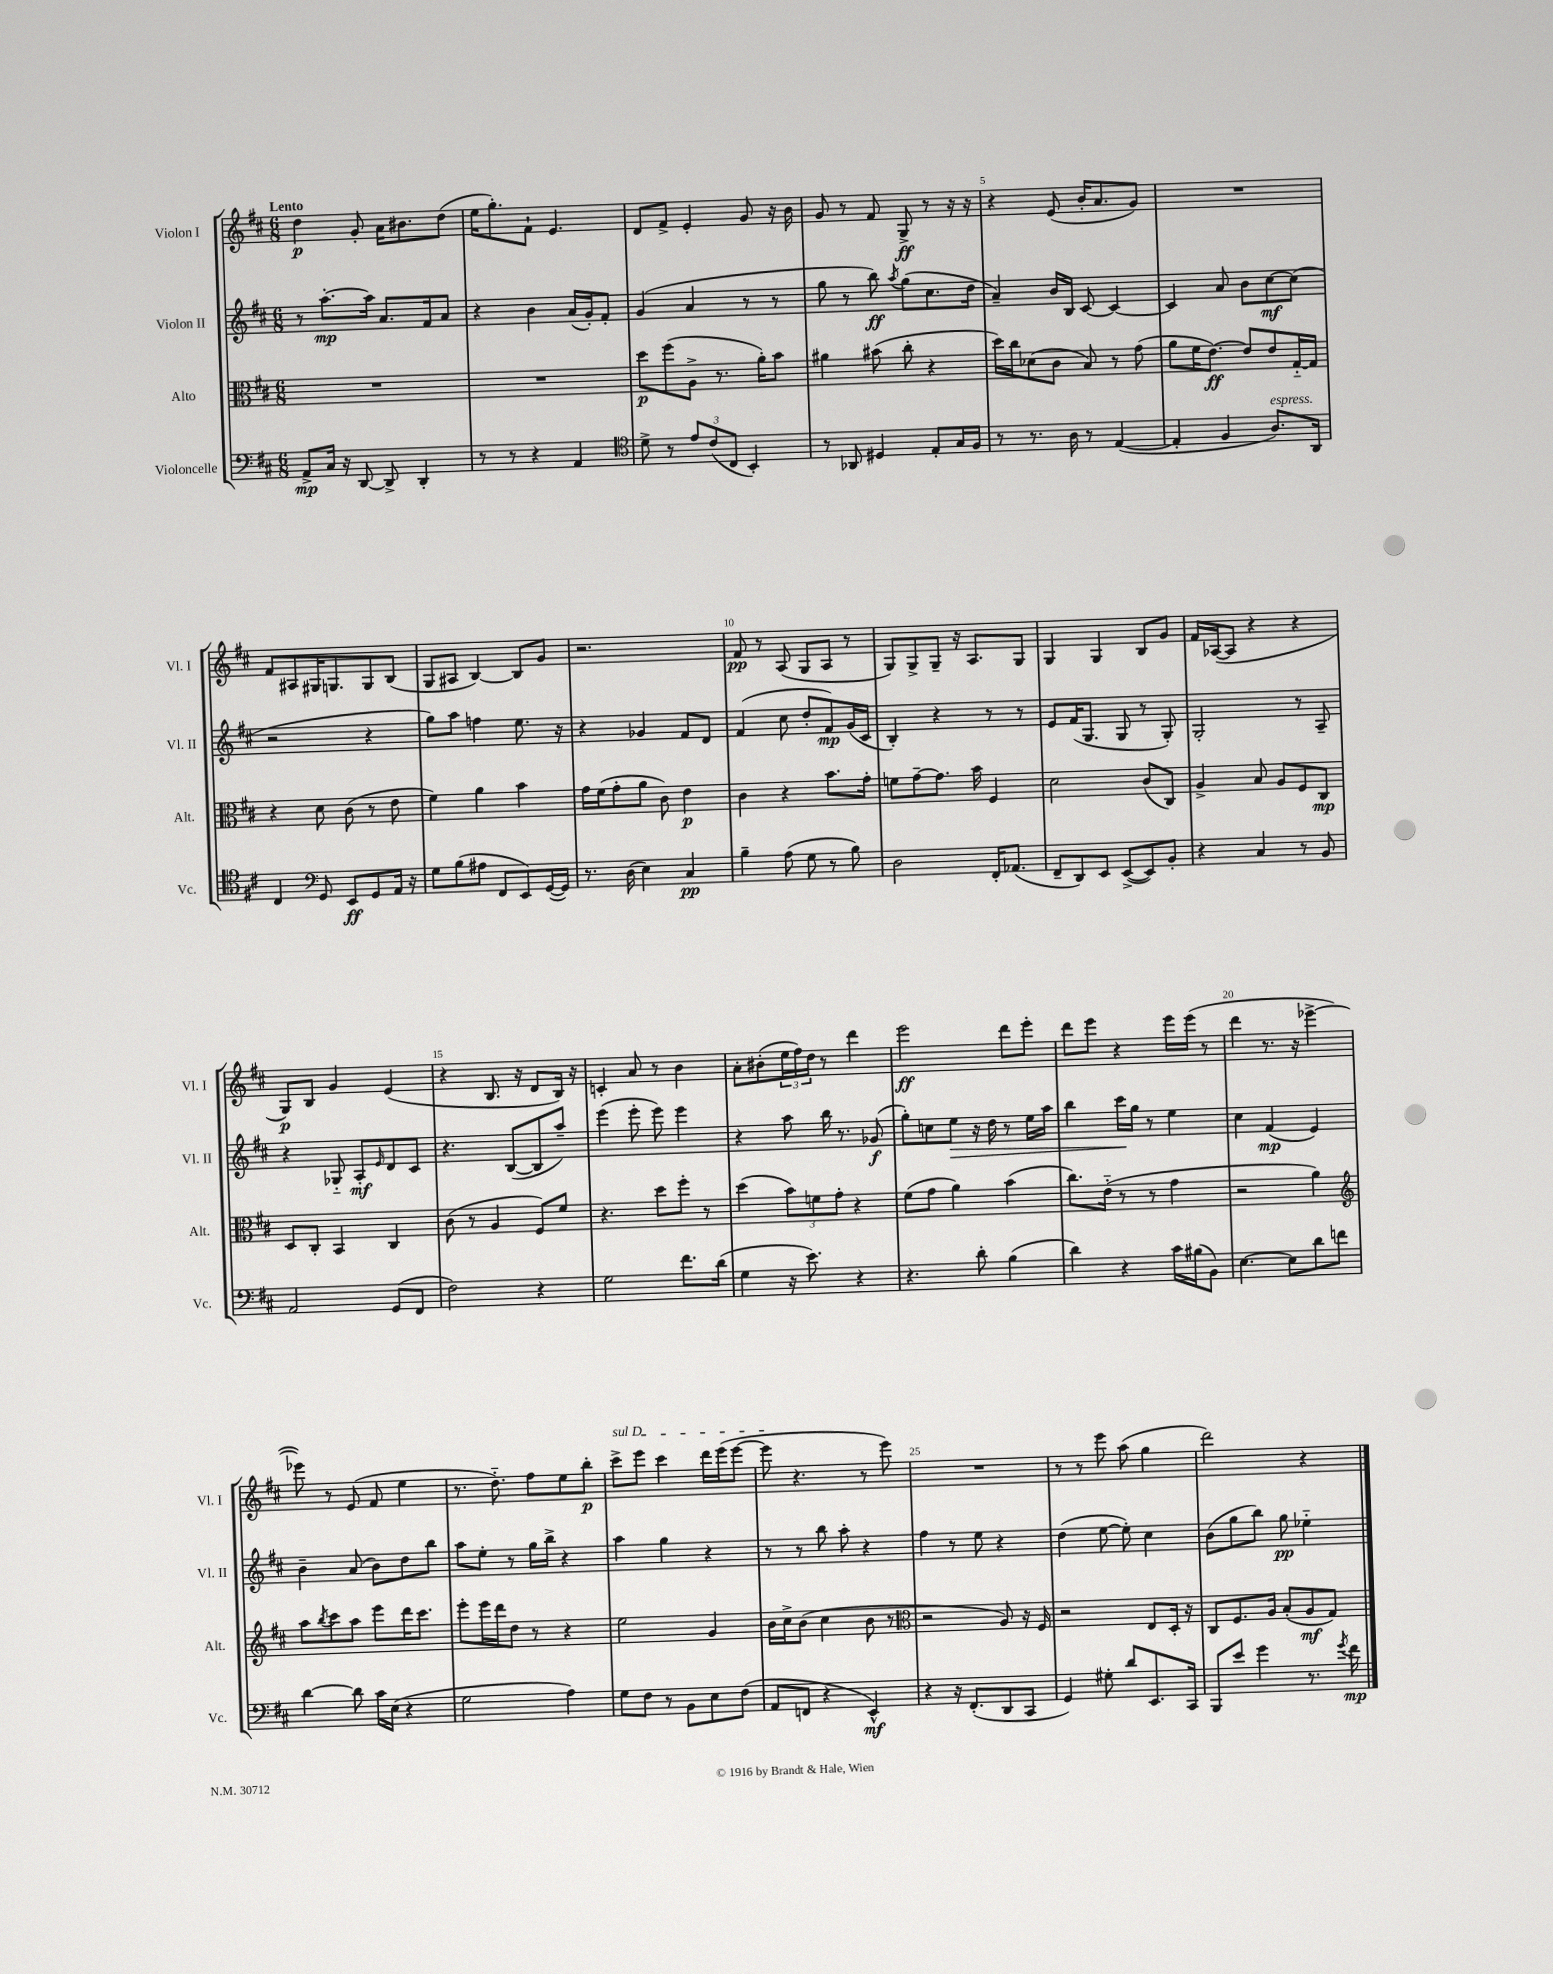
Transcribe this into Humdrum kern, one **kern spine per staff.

**kern	**kern	**kern	**kern
*staff4	*staff3	*staff2	*staff1
*clefF4	*clefC3	*clefG2	*clefG2
*k[f#c#]	*k[f#c#]	*k[f#c#]	*k[f#c#]
*M6/8	*M6/8	*M6/8	*M6/8
8AA^	2.r	8r	4dd
16C#	.	[8.aa'	.
16r	.	.	.
[8DD	.	.	8g'
.	.	16aa]	.
8DD^]	.	8.a	16a
.	.	.	8.b#
4DD'	.	.	.
.	.	16f#	.
.	.	8a	(8dd
=	=	=	=
8r	2.r	4r	16ee
.	.	.	8.gg')
8r	.	.	.
4r	.	4b	8f#`
.	.	.	4.e
4AA	.	(16a	.
.	.	16g')	.
.	.	8f#'	.
=	=	=	=
*clefC4	*	*	*
8d^	8dd	(4g	8d
8r	(8ff#	.	8f#^
12e	8A^	4a	4e'
(12c#	.	.	.
.	8.r	.	.
12C#	.	.	.
4BB')	.	8r	8g
.	16a')	.	.
.	8b	8r	16r
.	.	.	16b
=	=	=	=
8r	4a#	8gg	8g
8AA-	.	8r	8r
4D#	(8b#	8bb)	8f#
.	.	8qaa	.
.	8cc#'	(8gg	8G^
8E'	4r	8.cc#	8r
16G	.	.	16r
16F#	.	16dd	16r
=	=	=	=
8r	16dd)	4a~)	4r
.	16cc#	.	.
8.r	(8d-	.	.
.	8c#	16b	(8e
16A	.	16B	.
8r	8B)	[8c#	16b'
.	.	.	8.a
([4E	8r	4c#_	.
.	(8g	.	8g)
=	=	=	=
4E']	8a	4c#]	2.r
.	16f#	.	.
.	[8.e)	.	.
4F#	.	8a	.
.	8e]	8b	.
8.A)	8e	[8cc#	.
.	[16G'~	(8cc#]	.
16AA	16G]	.	.
=	=	=	=
4C#	4r	2r	8f#
.	.	.	8A#
*clefF4	*	*	*
8GG	8d	.	16G#
.	.	.	8.G
8EE	(8c#	.	.
8GG	8r	4r	8G
16AA	8e	.	(8B
16r	.	.	.
=	=	=	=
8G	4f#)	8gg)	8G
(8B	.	8aa	8A#
8A#	4a	4ff	[4B)
8FF#	.	.	.
8EE)	4b	8.ee	8B]
([16GG	.	.	8g
16GG])	.	16r	.
=	=	=	=
8.r	16g	4r	2.r
.	(16f#	.	.
.	8g'	.	.
(16D	.	.	.
4E)	8a	4g-	.
.	8c#)	.	.
4C#	4e	8f#	.
.	.	8d	.
=	=	=	=
4B~	4c#	(4f#	8f#
.	.	.	8r
(8A	4r	8cc#	(8A
8G	.	8dd'	8G
8r	8.b	8f#)	8A
8B)	.	(16g	8r
.	16g'	16c#	.
=	=	=	=
2D	8f	4B')	8G)
.	[8g~	.	8G^
.	8.g]	4r	8G~
.	.	.	16r
.	16b	.	8.A
16FF#'	4F#	8r	.
(8.AA-	.	.	.
.	.	8r	8G
=	=	=	=
8FF#~	2d	8e	4G
8DD)	.	(16f#	.
.	.	8.G	.
8EE	.	.	4G
([8EE^	.	8G	.
8EE])	(8c#	8r	8B
8BB'	8C#)	8G')	8g
=	=	=	=
4r	4A^	2G'	16f#
.	.	.	([16A-
.	.	.	8A-]
4C#	8B	.	4r
.	8A	.	.
8r	8F#	8r	4r
8BB	8C#	8A~	.
=	=	=	=
2AA	8D	4r	8G)
.	8C#'	.	8B
.	4BB	8G-'~	4g
.	.	8A'	.
.	.	16qqe	.
(8GG	4C#	8d	(4e
8FF#	.	8c#	.
=	=	=	=
2F#)	(8c#	4.r	4r
.	8r	.	.
.	4A	.	8.B
.	.	([8B	.
.	.	.	16r
4r	8F#)	8B]	8d
.	8f#	8aa~)	16B)
.	.	.	16r
=	=	=	=
2G	4.r	(4eee	4c'
.	.	8eee'	8a
.	8dd	8eee)	8r
8.f#	8ff#'	4eee	4b
.	8r	.	.
(16d	.	.	.
=	=	=	=
4G	(4dd	4r	8a'
.	.	.	(8b#'
16r	12b)	8aa	24ee
.	.	.	24ff#)
8.e)	.	.	.
.	12f	.	24dd
.	.	16bb	8r
.	12g'	.	.
.	.	8.r	.
4r	4r	.	4ddd
.	.	(8g-	.
=	=	=	=
4.r	(8f#	8gg')	2eee
.	8g	8cc	.
.	4a)	8ee	.
8d'	.	16r	.
.	.	16dd	.
(4B	(4b	8r	8ddd
.	.	16ee	8eee'
.	.	16aa	.
=	=	=	=
4d)	8.cc#)	4bb	8ddd
.	.	.	8eee
.	(16e'~	.	.
4r	8r	16ccc#	4r
.	.	16gg	.
.	8r	8r	.
16c#	4g	4ee	16eee
(16B#	.	.	(16eee
8BB)	.	.	8r
=	=	=	=
[4.E	2r	4cc#	4ddd
.	.	(4f#	8.r
8E]	.	.	.
.	.	.	16r
8d	4a)	4e)	[4eee-^
8f	.	.	.
=	=	=	=
*	*clefG2	*	*
[4d	8aa	4b~	8eee-])
.	8qbb	.	.
.	8ccc#	.	8r
8d]	8aa	(8a	(8e
16c#	8eee	8b)	8f#
(16E	.	.	.
4r	16ddd	8dd	4ee
.	8.ccc#	.	.
.	.	8bb	.
=	=	=	=
2G	8eee'	8aa	8.r
.	16eee	8ee'	.
.	16ddd	.	8.dd'~)
.	8dd	8r	.
.	8r	16gg	8ff#
.	.	16bb^	.
4A)	4r	4r	8ee
.	.	.	8bb'
=	=	=	=
8G	2ee	4aa	8ccc#^
8F#	.	.	8eee
8r	.	4gg	4ccc#
8BB	.	.	.
8E	4g	4r	16ddd
.	.	.	(16eee
(8F#	.	.	[8eee
=	=	=	=
8AA	16b	8r	8eee]
.	16cc#^	.	.
8FF	(8b	8r	4.r
4r	4cc#	8bb	.
.	.	8aa'	.
4EE^^)	8b	4r	8r
.	8r	.	8eee)
=	=	=	=
*	*clefC3	*	*
4r	2r	4ff#	2.r
16r	.	8r	.
(8.FF#'	.	.	.
.	.	8ee	.
8DD	8A)	4r	.
8CC#	16r	.	.
.	16F#	.	.
=	=	=	=
4GG)	2r	(4dd	8r
.	.	.	8r
8G#'	.	[8ee	8eee
8d	.	8ee'])	(8aa
8.EE	8E	4cc#	4gg
.	16D'	.	.
16CC#	16r	.	.
=	=	=	=
8BBB	8C#	(8b	2ddd)
8e	8.F#	8gg	.
4g	.	8bb)	.
.	16A	.	.
.	(8B'	8gg	.
8.r	8A	4ee-'~	4r
.	8G)	.	.
8qg	.	.	.
16f#	.	.	.
==	==	==	==
*-	*-	*-	*-
